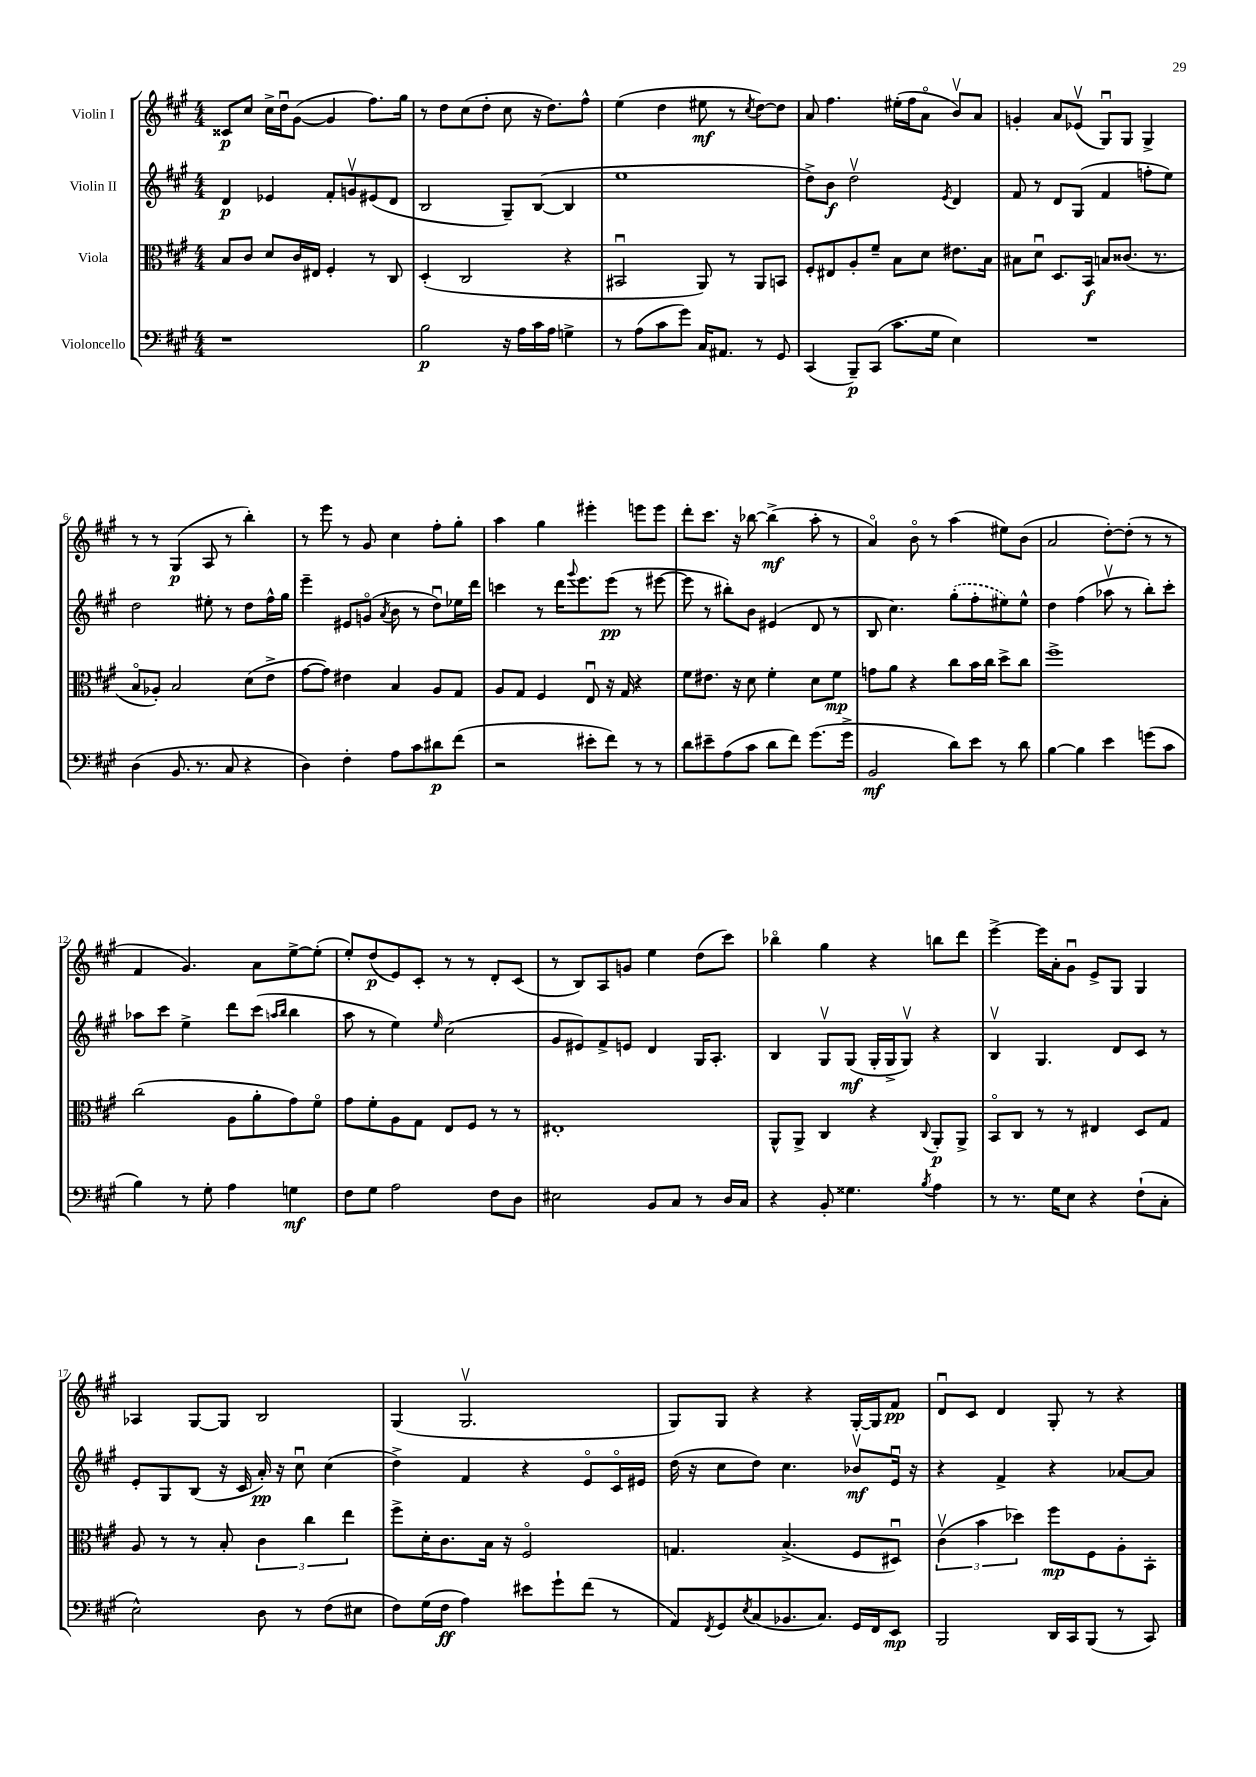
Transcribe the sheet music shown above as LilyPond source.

<<
\new StaffGroup <<
\new Staff = "s0" \with { instrumentName = "Violin I" } {
    \clef treble \key a \major \numericTimeSignature \time 4/4
    cisis'8\p cis''8 cis''16-> d''16\downbow gis'8~( gis'4 fis''8.) gis''16 |
    r8 d''8 cis''8( d''8-. cis''8 r16 d''8.) fis''8-^ |
    e''4( d''4 eis''8\mf r8 \acciaccatura { cis''8 } d''8~) d''8 |
    a'8 fis''4. eis''16-.( fis''16 a'8\flageolet b'8\upbow) a'8 |
    g'4-. a'8 ees'8\upbow( gis8\downbow) gis8 gis4-> |
    r8 r8 gis4\p( a8 r8 b''4-.) |
    r8 e'''8 r8 gis'8 cis''4 fis''8-. gis''8-. |
    a''4 gis''4 eis'''4-. e'''8 e'''8 |
    d'''8-. cis'''8. r16 bes''8~ bes''4->\mf( a''8-. r8 |
    a'4\flageolet) b'8\flageolet r8 a''4( eis''8) b'8( |
    a'2 d''8~-.) d''8-.( r8 r8 |
    fis'4 gis'4.) a'8 e''8~-> e''8-.( |
    e''8-.) d''8\p( e'8) cis'8-. r8 r8 d'8-. cis'8( |
    r8 b8) a8 g'8 e''4 d''8( cis'''8) |
    bes''4\flageolet gis''4 r4 b''8 d'''8 |
    e'''4~-> e'''16 a'16-. gis'8\downbow e'8-> gis8 gis4 |
    aes4 gis8~ gis8 b2 |
    gis4( gis2.\upbow |
    gis8) gis8 r4 r4 gis16~-. gis16 fis'8\pp |
    d'8\downbow cis'8 d'4 gis8-. r8 r4 \bar "|." |
}
\new Staff = "s1" \with { instrumentName = "Violin II" } {
    \clef treble \key a \major \numericTimeSignature \time 4/4
    d'4\p ees'4 fis'8-. g'8\upbow eis'8( d'8 |
    b2 gis8--) b8~( b4 |
    e''1 |
    d''8->) b'8\f d''2\upbow \acciaccatura { e'8 } d'4 |
    fis'8 r8 d'8 gis8( fis'4 f''8-. e''8) |
    d''2 eis''8-. r8 d''8 fis''16-^ gis''16 |
    e'''4-- eis'8 g'8\flageolet( \acciaccatura { a'8 } b'8 r8 d''8\downbow) ees''16 d'''16 |
    c'''4 r8 d'''16 \appoggiatura { gis'''8 } e'''8. e'''8\pp( r8 eis'''8~ |
    eis'''8 r8 bis''8-.) b'8 eis'4( d'8 r8 |
    b8 cis''4.) \once \slurDashed gis''8-.( fis''8-. eis''8) eis''8-^ |
    d''4 fis''4( aes''8\upbow r8 b''8-.) cis'''8-. |
    aes''8 cis'''8 e''4-> d'''8 cis'''8( \grace { a''16 b''16 } b''4 |
    a''8 r8 e''4) \grace { e''16 } cis''2( |
    gis'8 eis'8) fis'8-> e'8 d'4 gis16 a8.-. |
    b4 gis8\upbow gis8\mf( gis16-. gis16-> gis8\upbow) r4 |
    b4\upbow gis4. d'8 cis'8 r8 |
    e'8-. gis8 b8( r16 cis'16 a'16-.\pp) r16 cis''8\downbow cis''4( |
    d''4->) fis'4 r4 e'8\flageolet cis'16\flageolet eis'16 |
    d''16( r16 cis''8 d''8) cis''4. bes'8\upbow\mf e'16\downbow r16 |
    r4 fis'4-> r4 aes'8~ aes'8 \bar "|." |
}
\new Staff = "s2" \with { instrumentName = "Viola" } {
    \clef alto \key a \major \numericTimeSignature \time 4/4
    b8 cis'8 d'8 cis'16 eis16 fis4-. r8 cis8 |
    d4-.( cis2 r4 |
    bis,2\downbow a,8) r8 a,8 b,8 |
    fis8-. eis8 a8-. fis'8-- b8 d'8 eis'8. b16 |
    bis8 d'8\downbow d8. b,16\f b8 cisis'8.( r8. |
    b8\flageolet aes8-.) b2 d'8( e'8-> |
    gis'8~ gis'8) eis'4 b4 a8 gis8 |
    a8 gis8 fis4 e8\downbow r16 gis16 r4 |
    fis'8 eis'8. r16 d'8 fis'4-. d'8 fis'8\mp |
    g'8 a'8 r4 cis''8 b'16 cis''16 d''8-> cis''8 |
    fis''1-> |
    cis''2( a8 a'8-. gis'8) fis'8\flageolet |
    gis'8 fis'8-. a8 gis8 e8 fis8 r8 r8 |
    eis1-. |
    a,8-^ a,8-> cis4 r4 \appoggiatura { cis8 } a,8-.\p a,8-> |
    b,8\flageolet cis8 r8 r8 eis4 d8 gis8 |
    a8 r8 r8 b8-. \tuplet 3/2 { cis'4 cis''4 e''4 } |
    fis''8-> d'16-. cis'8. b16 r16 fis2\flageolet |
    g4. b4.->( fis8 dis8\downbow) |
    \tuplet 3/2 { cis'4\upbow( b'4 des''4) } fis''8\mp fis8 a8-. b,8-. \bar "|." |
}
\new Staff = "s3" \with { instrumentName = "Violoncello" } {
    \clef bass \key a \major \numericTimeSignature \time 4/4
    r1 |
    b2\p r16 a16 cis'16 a16 g4-> |
    r8 a8( cis'8 gis'8) cis16 ais,8. r8 gis,8 |
    cis,4( b,,8--\p) cis,8( cis'8. gis16 e4) |
    R1 |
    d4( b,8. r8. cis8 r4 |
    d4) fis4-. a8 cis'8 dis'8\p fis'8( |
    r2 eis'8-. fis'8) r8 r8 |
    d'8 eis'8-- a8( cis'8 d'8 fis'8) gis'8.( gis'16-> |
    b,2\mf d'8) e'8 r8 d'8 |
    b4~ b4 e'4 g'8( cis'8 |
    b4) r8 gis8-. a4 g4\mf |
    fis8 gis8 a2 fis8 d8 |
    eis2 b,8 cis8 r8 d16 cis16 |
    r4 b,8-. gisis4. \acciaccatura { b8 } a4 |
    r8 r8. gis16 e8 r4 fis8-!( cis8-. |
    e2-^) d8 r8 fis8( eis8 |
    fis8) gis16( fis16\ff a4) eis'8 gis'8-! fis'8( r8 |
    a,8) \acciaccatura { fis,8 } gis,8 \acciaccatura { e8 } cis8( bes,8. cis8.) gis,16 fis,16 e,8\mp |
    b,,2 d,16 cis,16 b,,8( r8 cis,8) \bar "|." |
}
>>
>>
